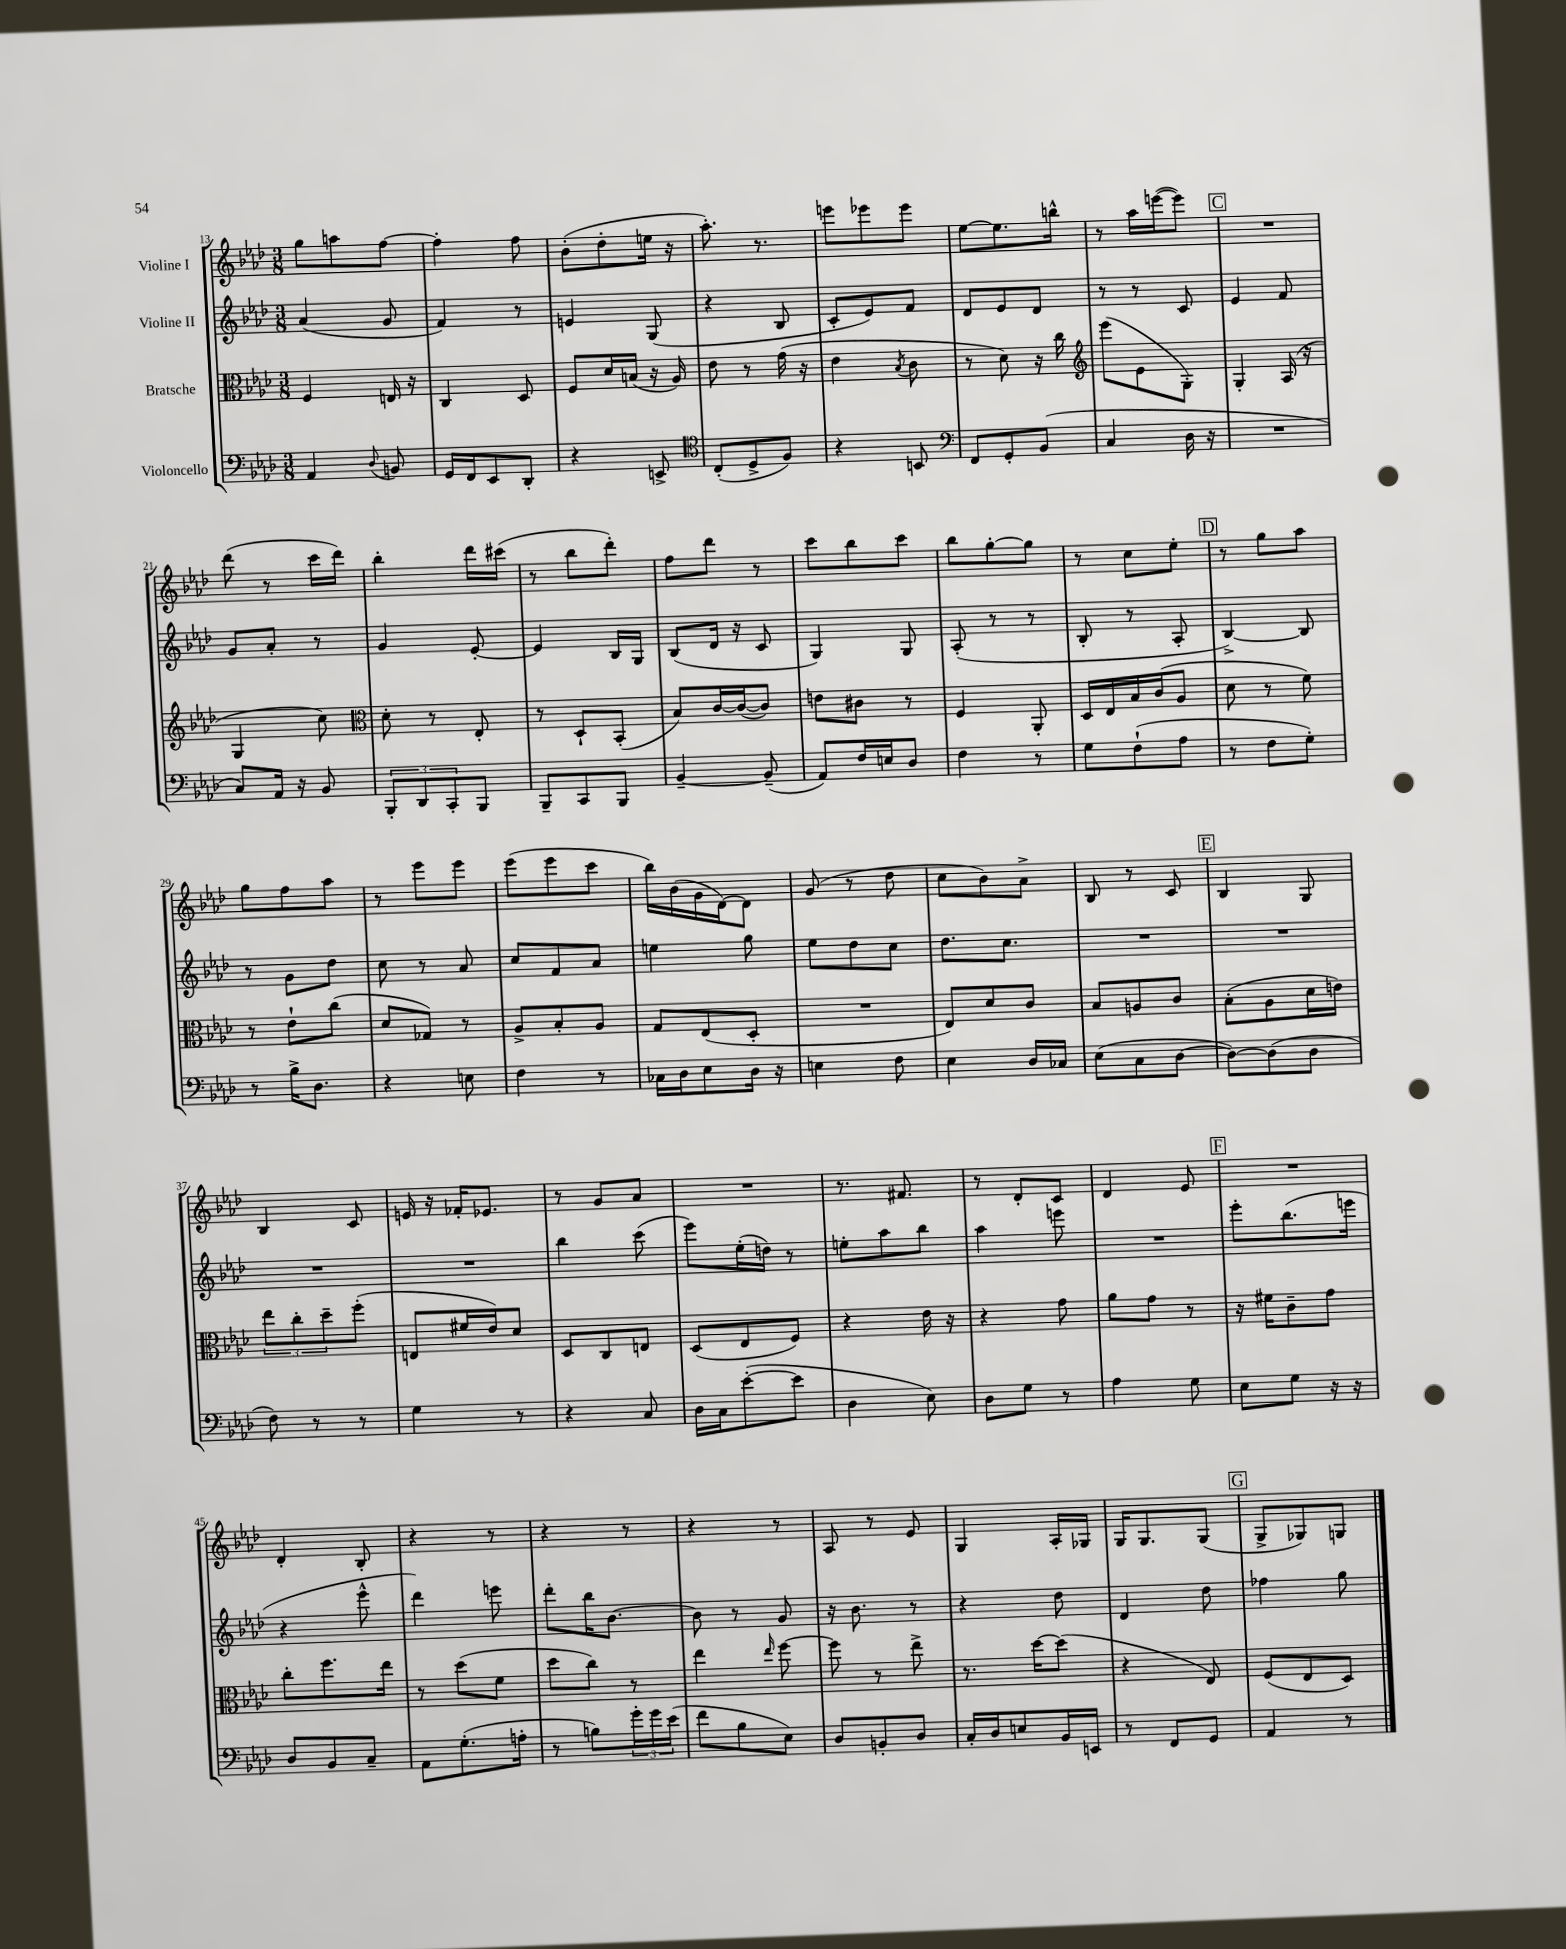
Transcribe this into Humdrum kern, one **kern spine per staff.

**kern	**kern	**kern	**kern
*staff4	*staff3	*staff2	*staff1
*clefF4	*clefC3	*clefG2	*clefG2
*k[b-e-a-d-]	*k[b-e-a-d-]	*k[b-e-a-d-]	*k[b-e-a-d-]
*M3/8	*M3/8	*M3/8	*M3/8
4AA-	4F	(4a-	8gg
.	.	.	8aa
8qqD-	.	.	.
8BB	16E	8g	[8ff
.	16r	.	.
=	=	=	=
16GG	4C	4f)	4ff']
16FF	.	.	.
8EE-	.	.	.
8DD-'	8D-	8r	8ff
=	=	=	=
4r	8F	4e	(8b-'
.	16d-	.	8dd-'
.	(16B	.	.
8EE^	16r	(8G	16ee
.	16A-)	.	16r
=	=	=	=
*clefC4	*	*	*
(8C'	8e-	4r	8.aa-')
8D-^	8r	.	.
.	.	.	8.r
8F)	(16g	8B-	.
.	16r	.	.
=	=	=	=
4r	4e-	8c'	8eee
.	.	8e-)	8eee-
.	8qB-	.	.
8BB	8c	8f	8eee-
=	=	=	=
*clefF4	*	*	*
8FF	8r	8d-	[8ee-
8GG'	8d-)	8e-	8.ee-]
(8BB-	16r	8d-	.
.	16cc	.	16bb^^
=	=	=	=
*	*clefG2	*	*
4C	(8eee-	8r	8r
.	8e-	8r	16aa-
.	.	.	([16eee
16D-	8G')	8c	8eee])
16r	.	.	.
=	=	=	=
4.r	4G'	4e-	4.r
.	(16A-	8f	.
.	16r	.	.
=	=	=	=
8C)	4G	8g	(8ddd-
16AA-	.	8a-'	8r
16r	.	.	.
8BB-	8cc)	8r	16ccc
.	.	.	16ddd-)
=	=	=	=
*	*clefC3	*	*
12BBB-'	8d-'	4g	4bb-'
12DD-	.	.	.
.	8r	.	.
12CC'	.	.	.
8BBB-	8E-'	[8e-'	16ddd-
.	.	.	(16ccc#
=	=	=	=
8BBB-~	8r	4e-]	8r
8CC	8D-`	.	8bb-
8BBB-	(8BB-'	16B-	8ddd-')
.	.	16G	.
=	=	=	=
[4BB-~	8B-)	(8B-	8ff
.	[16c	16d-	8ddd-
.	(16c_	16r	.
(8BB-~]	8c])	8c	8r
=	=	=	=
8AA-)	8e	4G)	8ccc
16F	8c#	.	8bb-
16E	.	.	.
8D-	8r	8G	8ccc
=	=	=	=
4F	4F	(8A-'	8bb-
.	.	8r	[8gg'
8r	8AA-'	8r	8gg]
=	=	=	=
8G	16D-	8B-'	8r
.	16E-	.	.
(8F`	16B-	8r	8cc
.	(16c	.	.
8A-	8A-	8A-'	8ee-'
=	=	=	=
8r	8d-	[4B-^)	8r
8F	8r	.	8gg
8G')	8f)	8B-]	8aa-
=	=	=	=
8r	8r	8r	8gg
16B-^	8e-`	8g	8ff
8.D-	.	.	.
.	(8cc	8dd-	8aa-
=	=	=	=
4r	8d-	8cc	8r
.	8G-)	8r	8eee-
8E	8r	8a-	8eee-
=	=	=	=
4F	8A-^	8cc	(8eee-
.	8B-'	8f	8eee-
8r	8A-	8a-	8ccc
=	=	=	=
16C-	8G	4ee	16bb-)
16D-	.	.	(16b-
8E-	(8E-	.	16g
.	.	.	[16d-)
16D-	8D-'	8gg	8d-]
16r	.	.	.
=	=	=	=
4E	4.r	8ee-	(8g
.	.	8dd-	8r
8F	.	8cc	8dd-
=	=	=	=
4E-	8E-)	8.dd-	8cc
.	8d-	.	8b-)
.	.	8.cc	.
16D-	8c	.	8a-^
16C-	.	.	.
=	=	=	=
(8E-	8B-	4.r	8B-
8C	8A	.	8r
[8D-	8c	.	8c
=	=	=	=
8D-_)	(8B-'	4.r	4B-
(8D-]	8A-	.	.
8D-	16d-	.	8G
.	16e)	.	.
=	=	=	=
8F)	12ee-	4.r	4B-
.	12cc'	.	.
8r	.	.	.
.	12dd-~	.	.
8r	(8ff'	.	8c
=	=	=	=
4G	8E	4.r	16e
.	.	.	16r
.	16f#	.	16f-'
.	16e-)	.	8.e-
8r	8d-	.	.
=	=	=	=
4r	8D-	4bb-	8r
.	8C	.	8g
8C	8E	(8ccc	8a-
=	=	=	=
16D-	(8D-	8eee-)	4.r
16C	.	.	.
([8e-'	8E-	(16ee-'	.
.	.	16dd)	.
8e-]	8F)	8r	.
=	=	=	=
4D-	4r	8ee'	8.r
.	.	8aa-	.
.	.	.	8.f#
8E-)	16e-	8bb-	.
.	16r	.	.
=	=	=	=
8D-	4r	4aa-	8r
8G	.	.	8d-'
8r	8g	8eee	8c
=	=	=	=
4A-	8a-	4.r	4d-
.	8g	.	.
8G	8r	.	8e-
=	=	=	=
8E-	16r	8eee-'	4.r
.	16f#	.	.
8G	8c~	(8.bb-	.
16r	8g	.	.
16r	.	16eee	.
=	=	=	=
8D-	8cc'	4r	4d-'
8BB-	8.ff	.	.
8C~	.	8eee-^^	8B-'
.	16ee-	.	.
=	=	=	=
8AA-	8r	4ddd-)	4r
(8.G'	(8dd-	.	.
.	8f	8eee	8r
16A'	.	.	.
=	=	=	=
8r	8dd-	8ddd-'	4r
8B)	8cc)	16bb-	.
.	.	[8.b-	.
24g'	8r	.	8r
24g	.	.	.
(24e-	.	.	.
=	=	=	=
8f	4ee-	8b-]	4r
8B-	.	8r	.
.	16qqee-	.	.
8E-)	[8ff	8g	8r
=	=	=	=
8D-	8ff]	16r	8A-
.	.	8.b-	.
8BB'	8r	.	8r
8D-	8ee-^	8r	8e-
=	=	=	=
16C'	8.r	4r	4G
16D-	.	.	.
8E	.	.	.
.	[16dd-	.	.
16BB-	(8dd-]	8dd-	16A-'
16EE	.	.	16G-
=	=	=	=
8r	4r	4d-	16G
.	.	.	8.G
8FF	.	.	.
8GG	8E-)	8dd-	(8G
=	=	=	=
4AA-	(8F	4ff-	8G^
.	8E-	.	8G-)
8r	8D-)	8gg	8G
==	==	==	==
*-	*-	*-	*-
